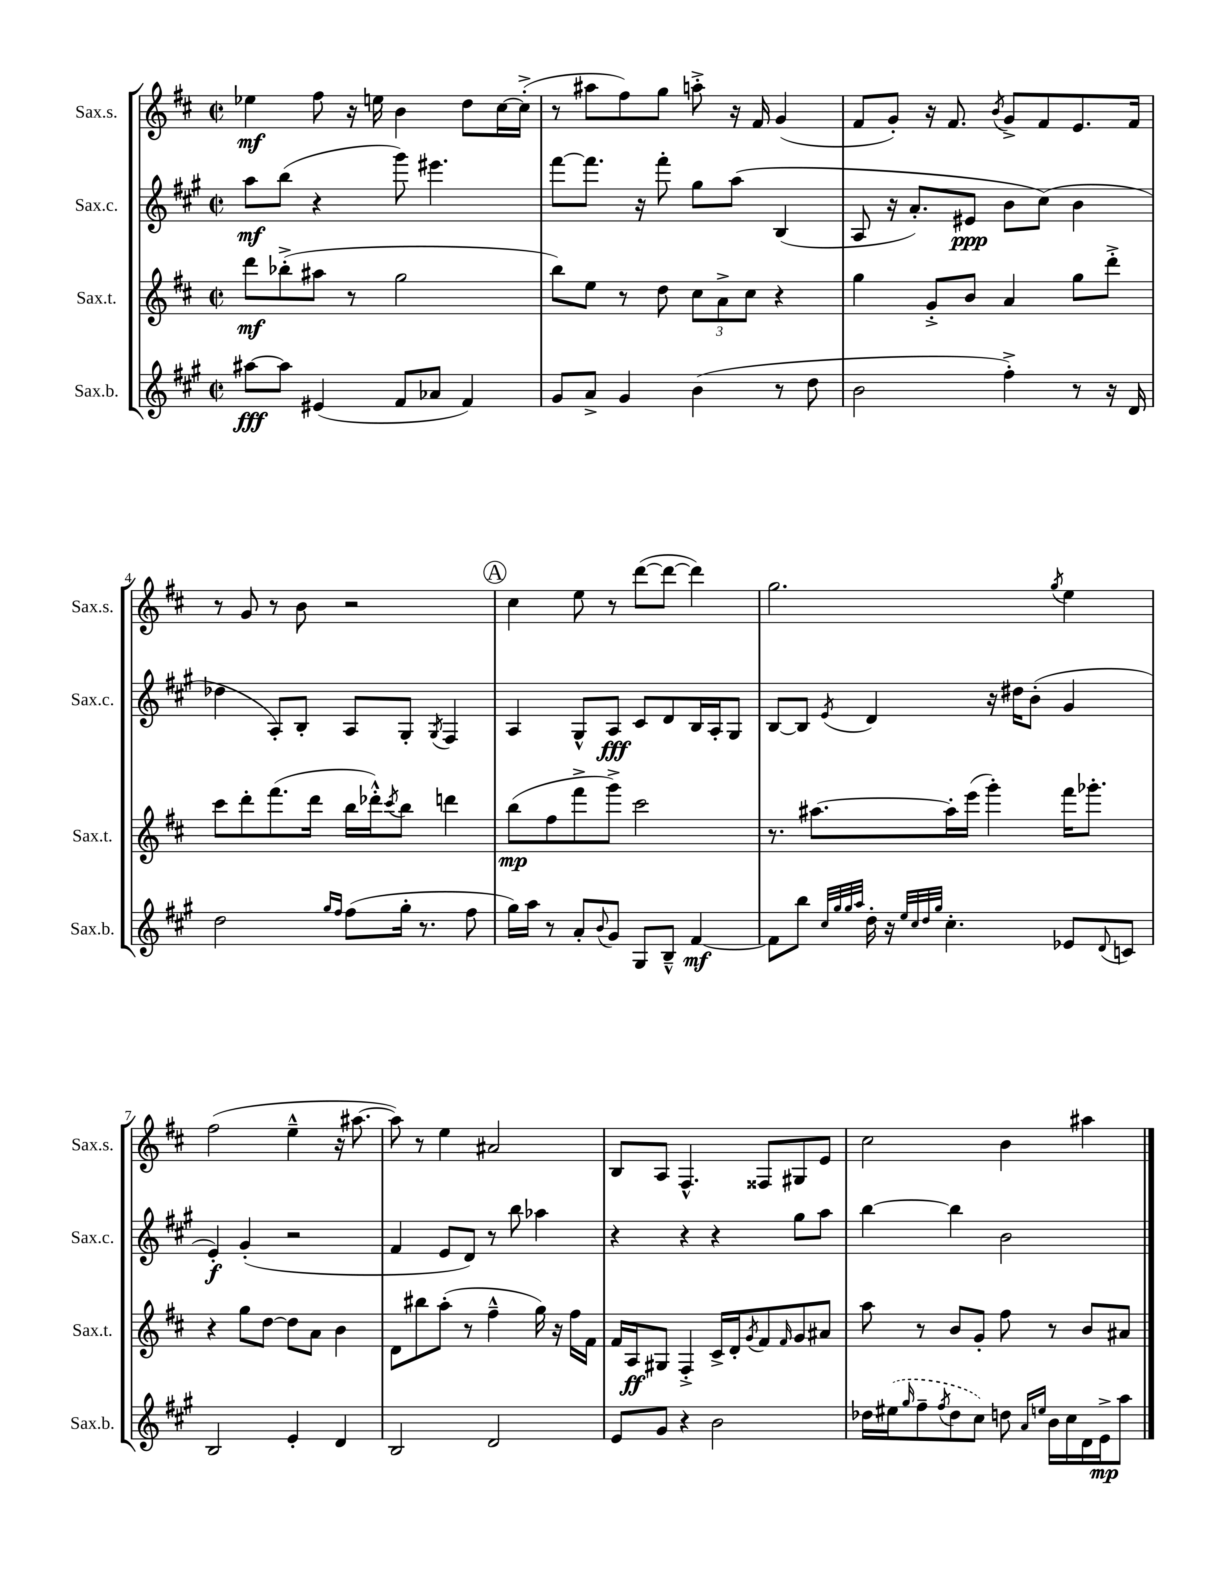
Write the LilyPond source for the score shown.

<<
\new StaffGroup <<
\new Staff = "s0" \with { instrumentName = "Sax.s." shortInstrumentName = "Sax.s." } {
    \clef treble \key d \major \defaultTimeSignature \time 2/2
    ees''4\mf fis''8 r16 e''16 b'4 d''8 cis''16~ cis''16-.->( |
    r8 ais''8 fis''8) g''8 a''8-.-> r16 fis'16 g'4( |
    fis'8 g'8-.) r16 fis'8. \acciaccatura { b'8 } g'8-> fis'8 e'8. fis'16 |
    r8 g'8 r8 b'8 r2 |
    \mark \markup { \circle "A" } cis''4 e''8 r8 d'''8~( d'''8~ d'''4) |
    g''2. \acciaccatura { g''8 } e''4 |
    fis''2( e''4---^ r16 ais''8.~ |
    ais''8) r8 e''4 ais'2 |
    b8 a8 fis4.-^ fisis8 gis8 e'8 |
    cis''2 b'4 ais''4 \bar "|." |
}
\new Staff = "s1" \with { instrumentName = "Sax.c." shortInstrumentName = "Sax.c." } {
    \clef treble \key a \major \defaultTimeSignature \time 2/2
    a''8\mf b''8( r4 gis'''8) eis'''4. |
    fis'''8~ fis'''8. r16 fis'''8-. gis''8 a''8\( b4( |
    a8 r16 a'8.-.) eis'8\ppp b'8 cis''8(\) b'4 |
    des''4 a8-.) b8-. a8 gis8-. \acciaccatura { gis8 } fis4 |
    \mark \markup { \circle "A" } a4 gis8-^ a8\fff cis'8 d'8 b16 a16-. gis8 |
    b8~ b8 \acciaccatura { e'8 } d'4 r16 dis''16 b'8-.( gis'4 |
    e'4-.\f) gis'4-.( r2 |
    fis'4 e'8 d'8) r8 b''8 aes''4 |
    r4 r4 r4 gis''8 a''8 |
    b''4~ b''4 b'2 \bar "|." |
}
\new Staff = "s2" \with { instrumentName = "Sax.t." shortInstrumentName = "Sax.t." } {
    \clef treble \key d \major \defaultTimeSignature \time 2/2
    d'''8\mf bes''8-.->( ais''8 r8 g''2 |
    b''8) e''8 r8 d''8 \tuplet 3/2 { cis''8 a'8-> cis''8 } r4 |
    g''4 g'8-.-> b'8 a'4 g''8 d'''8-.-> |
    cis'''8 d'''8-. fis'''8.( d'''16 b''16 des'''16-.-^) \acciaccatura { cis'''8 } b''8 d'''4 |
    \mark \markup { \circle "A" } b''8\mp( fis''8 fis'''8-> g'''8->) cis'''2 |
    r8. ais''8.~ ais''16-. e'''16( g'''4-.) fis'''16 ges'''8.-. |
    r4 g''8 d''8~ d''8 a'8 b'4 |
    d'8 bis''8 a''8-.( r8 fis''4---^ g''16) r16 fis''16 fis'16 |
    fis'16 a16\ff gis8 fis4-.-> cis'16-> d'16-. \acciaccatura { g'8 } fis'8 \grace { fis'16 } g'8 ais'8 |
    a''8 r8 b'8 g'8-. fis''8 r8 b'8 ais'8 \bar "|." |
}
\new Staff = "s3" \with { instrumentName = "Sax.b." shortInstrumentName = "Sax.b." } {
    \clef treble \key a \major \defaultTimeSignature \time 2/2
    ais''8~\fff ais''8 eis'4( fis'8 aes'8 fis'4) |
    gis'8 a'8-> gis'4 b'4( r8 d''8 |
    b'2 fis''4-.->) r8 r16 d'16 |
    d''2 \grace { gis''16 fis''16 } fis''8( gis''16-. r8. fis''8 |
    \mark \markup { \circle "A" } gis''16) a''16 r8 a'8-. \appoggiatura { b'8 } gis'8 gis8 b8---^ fis'4~\mf |
    fis'8 b''8 \grace { cis''32 gis''32 gis''32 a''32 } d''16-. r16 \grace { e''32 cis''32 d''32 gis''32 } cis''4.-. ees'8 \appoggiatura { d'8 } c'8 |
    b2 e'4-. d'4 |
    b2 d'2 |
    e'8 gis'8 r4 b'2 |
    des''16 \once \slurDashed eis''16( \grace { gis''16 } fis''8-- \acciaccatura { fis''8 } des''8 cis''8) d''8 \grace { a'16 e''16 } b'16 cis''16 d'16 e'16->\mp a''8 \bar "|." |
}
>>
>>
